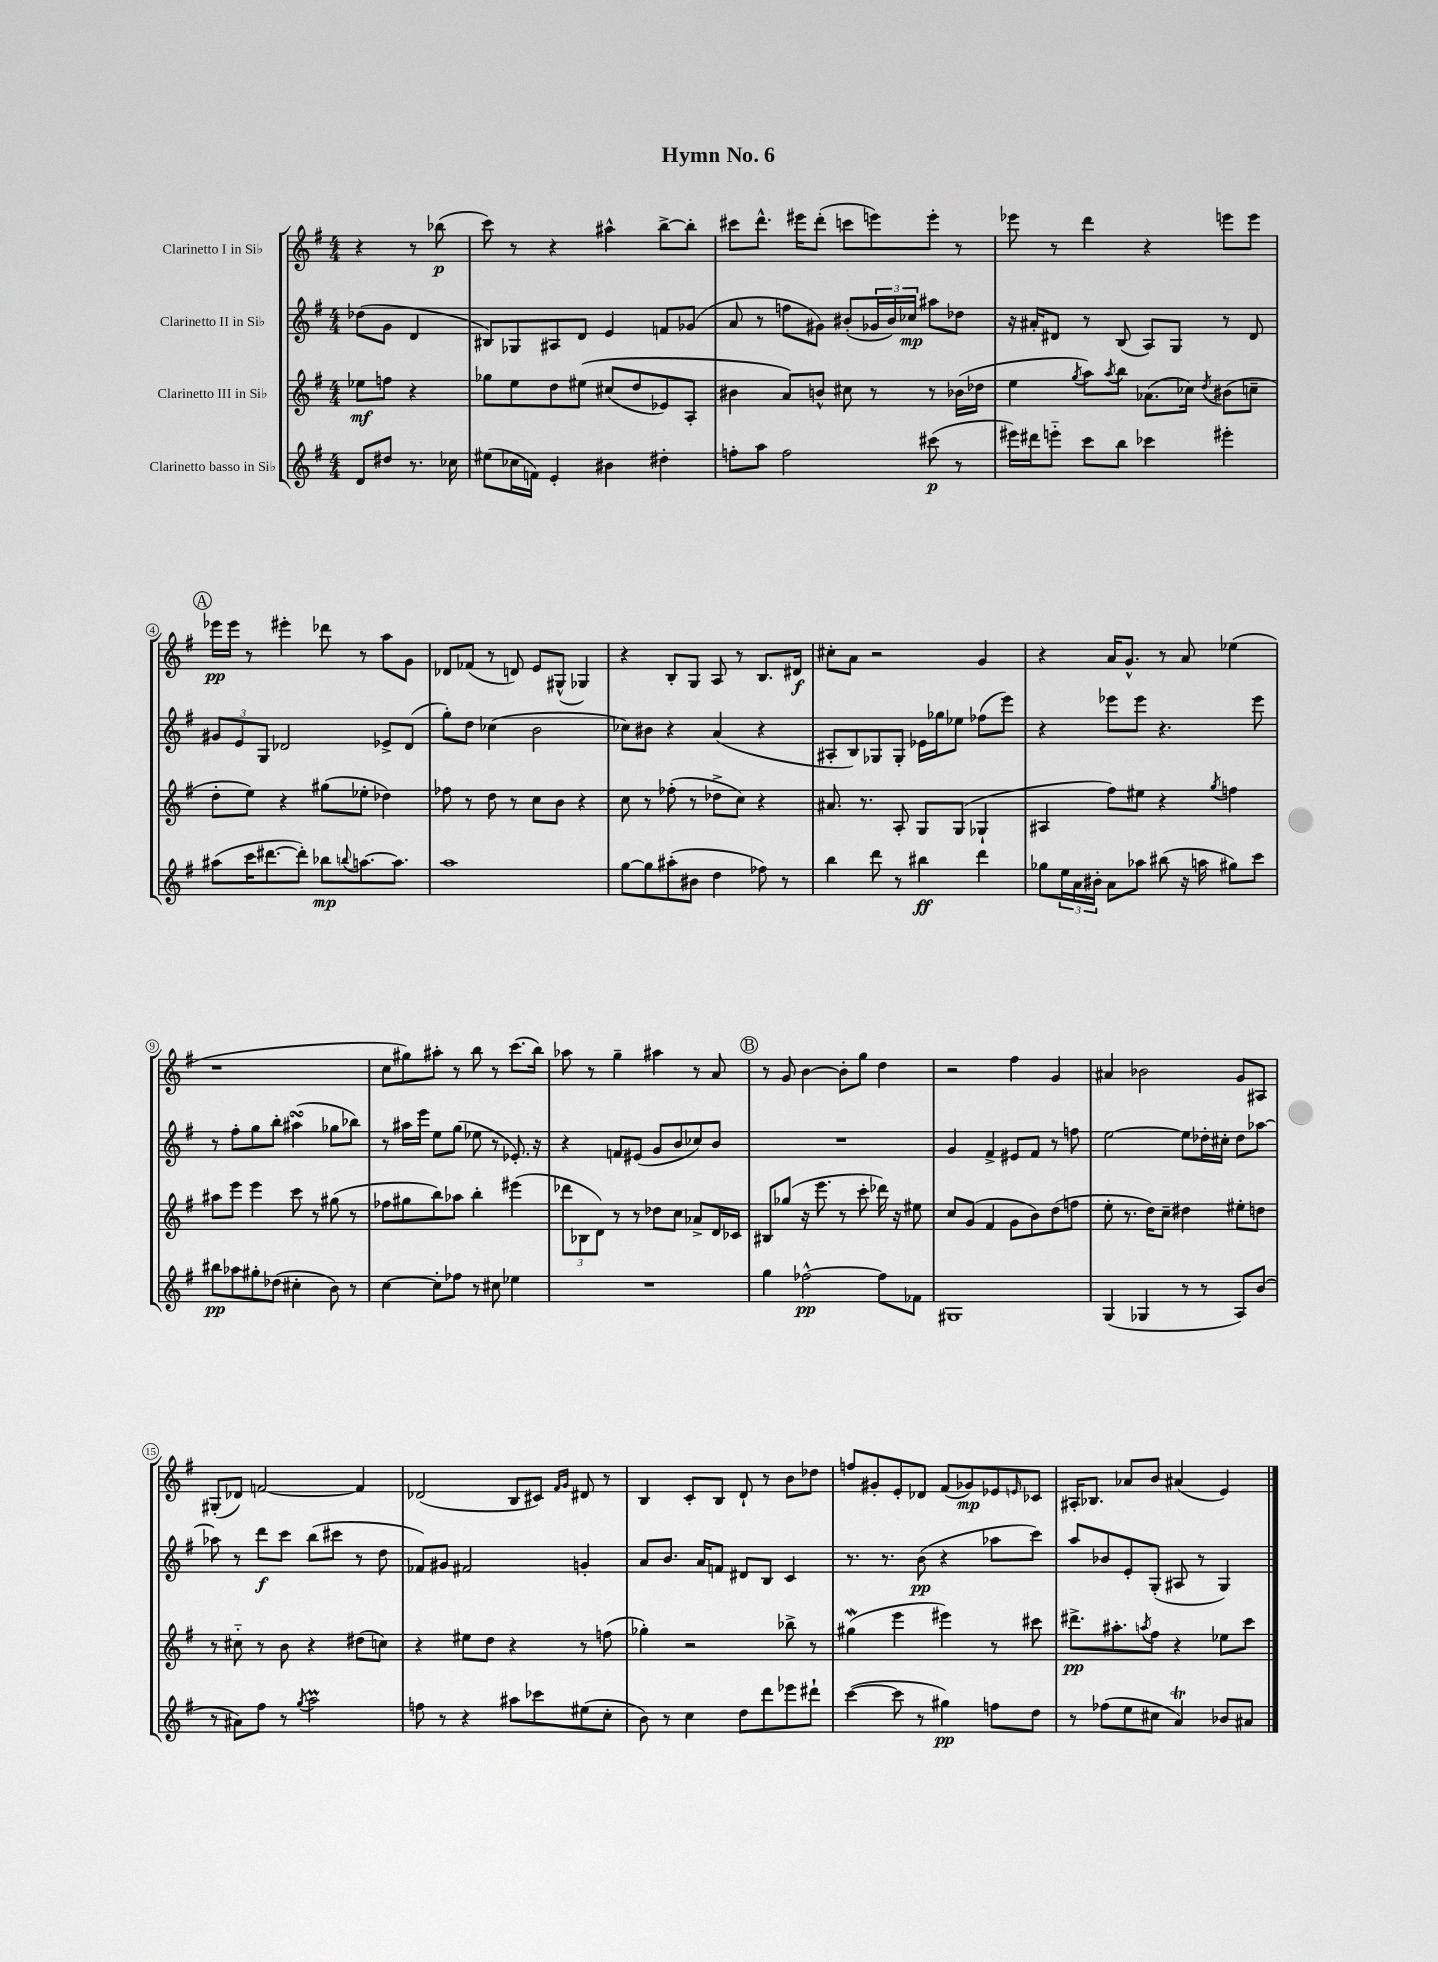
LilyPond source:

\header { title = "Hymn No. 6" }
<<
\new StaffGroup <<
\new Staff = "s0" \with { instrumentName = "Clarinetto I in Sib" } {
    \clef treble \key g \major \numericTimeSignature \time 4/4 \partial 2
    r4 r8 bes''8\p( |
    c'''8) r8 r4 ais''4-^ b''8~-> b''8-. |
    cis'''8 d'''8.-^ eis'''16 d'''8-.( c'''8 e'''8) e'''8-. r8 |
    ees'''8 r8 d'''4 r4 e'''8 e'''8 |
    \mark \markup { \circle "A" } ees'''16\pp ees'''16 r8 eis'''4-. des'''8 r8 a''8 g'8 |
    des'8 fes'8( r8 d'8) e'8 gis8-^( ges4) |
    r4 b8-. g8 a8 r8 b8. dis'16\f |
    cis''8-. a'8 r2 g'4 |
    r4 a'16 g'8.-^ r8 a'8 ees''4( |
    r1 |
    c''8 gis''8) ais''8-. r8 b''8 r8 c'''8.( b''16) |
    aes''8 r8 g''4-- ais''4 r8 a'8 |
    \mark \markup { \circle "B" } r8 g'8 b'4~ b'8-. g''8 d''4 |
    r2 fis''4 g'4 |
    ais'4 bes'2 g'8 ais8 |
    gis8-.( des'8) f'2~ f'4 |
    des'2( b8 cis'8) \grace { fis'16 g'16 } dis'8 r8 |
    b4 c'8-. b8 d'8-! r8 b'8 des''8 |
    f''8 gis'8-. e'8-. des'8 fis'8( ges'8\mp) ees'8 \grace { e'16 } ces'8 |
    ais16-. bes8. aes'8 b'8 ais'4( e'4) \bar "|." |
}
\new Staff = "s1" \with { instrumentName = "Clarinetto II in Sib" } {
    \clef treble \key g \major \numericTimeSignature \time 4/4 \partial 2
    des''8( g'8 d'4 |
    bis8) ges8 ais8 d'8 e'4 f'8 ges'8( |
    a'8 r8 f''8 gis'8) bis'8-.( \tuplet 3/2 { ges'16 bis'16) ces''16\mp } ais''8 des''8 |
    r16 ais'16-. dis'8 r8 b8( a8) g8 r8 dis'8 |
    \mark \markup { \circle "A" } \tuplet 3/2 { gis'8 e'8 g8 } des'2 ees'8-> des'8( |
    g''8-.) d''8 ces''4( b'2 |
    ces''8) bis'8 r4 a'4( r4 |
    ais8-. b8) ges8 ges8-. ees'16 ges''16 ees''8 fes''8( e'''8) |
    r4 ees'''8 ees'''8 r4. ees'''8 |
    r8 fis''8-. g''8 b''8-. ais''4\turn( ges''8 bes''8) |
    r8 ais''16 e'''16 e''8 g''8( ees''8 r8 ees'8.-.) r16 |
    r4 f'8 eis'8( g'8 b'8 ces''8) b'8 |
    \mark \markup { \circle "B" } R1 |
    g'4 fis'4-> eis'8 fis'8 r8 f''8 |
    e''2~ e''8 des''16-. cis''16-. des''8 aes''8~ |
    aes''8 r8 d'''8\f c'''8 b''8( cis'''8 r8 d''8 |
    fes'8) gis'8 fis'2 g'4-. |
    a'8 b'8. a'16 f'8 dis'8 b8 c'4 |
    r8. r8. b'8\pp( r4 aes''8 c'''8) |
    a''8 bes'8 e'8-. g8-.( ais8 r8 g4) \bar "|." |
}
\new Staff = "s2" \with { instrumentName = "Clarinetto III in Sib" } {
    \clef treble \key g \major \numericTimeSignature \time 4/4 \partial 2
    ees''8\mf f''8 r4 |
    ges''8 e''8 d''8 eis''8\( cis''8( d''8 ees'8) a8-. |
    bis'4 a'8\) b'8-^ cis''8 r8 r8 bes'16( des''16 |
    e''4 \acciaccatura { g''8 } a''8) \acciaccatura { a''8 } b''8 aes'8.( ces''16) \acciaccatura { d''8 } bis'8( c''8-- |
    \mark \markup { \circle "A" } d''8-. e''8) r4 gis''8( ees''8-. des''4) |
    fes''8 r8 d''8 r8 c''8 b'8 r4 |
    c''8 r8 fes''8-.( r8 des''8-> c''8) r4 |
    ais'8. r8. a8-. g8 g8( ges4-! |
    ais4 fis''8) eis''8 r4 \acciaccatura { g''8 } f''4 |
    ais''8 e'''8 e'''4 c'''8 r8 gis''8( r8 |
    fes''8 gis''8 b''8) aes''8 b''4-. eis'''4( |
    \tuplet 3/2 { des'''8 bes8 d'8) } r8 r8 des''8 c''8 aes'8-> d'16 ces'16 |
    \mark \markup { \circle "B" } bis8 ges''8( r16 e'''8. r8 c'''8-. des'''16) r16 eis''8 |
    c''8 g'8( fis'4 g'8 b'8) d''8( f''8 |
    e''8-. r8. d''16) c''8-- dis''4 eis''8-. d''8 |
    r8 cis''8-_ r8 b'8 r4 dis''8( c''8) |
    r4 eis''8 d''8 r4 r8 f''8( |
    ges''4-.) r2 bes''8-> r8 |
    gis''4\mordent( e'''4 eis'''4) r8 cis'''8 |
    dis'''8.->\pp ais''8.-. \acciaccatura { a''8 } fis''8 r4 ees''8 c'''8 \bar "|." |
}
\new Staff = "s3" \with { instrumentName = "Clarinetto basso in Sib" } {
    \clef treble \key g \major \numericTimeSignature \time 4/4 \partial 2
    d'8 dis''8 r8. ces''16 |
    eis''8( ces''16 f'16) e'4-. bis'4 dis''4-. |
    f''8-. a''8 f''2 cis'''8\p( r8 |
    eis'''16) dis'''16 e'''8-_ c'''8 b''8 ces'''4 eis'''4-. |
    \mark \markup { \circle "A" } ais''8( c'''16 dis'''8.~ dis'''8-.) bes''8\mp \appoggiatura { b''8 } a''8.~ a''8. |
    a''1 |
    g''8~ g''8 ais''8-.( bis'8 d''4 fes''8) r8 |
    b''4 d'''8 r8 bis''4\ff d'''4 |
    ges''8 \tuplet 3/2 { e''16 a'16 bis'16-. } a'8 aes''8 bis''8( r16 a''16 gis''8) c'''8 |
    bis''8\pp aes''8 gis''8-. des''8( cis''4-. b'8) r8 |
    c''4~ c''8-. fes''8 r8 cis''8 ees''4 |
    R1 |
    \mark \markup { \circle "B" } g''4 fes''2~-^\pp fes''8 fes'8 |
    gis1 |
    g4( ges4 r8 r8 a8) b'8( |
    r8 ais'8) fis''8 r8 \acciaccatura { g''8 } a''2\prall |
    f''8 r8 r4 ais''8 ces'''8 eis''8( c''8-. |
    b'8) r8 c''4 d''8 d'''8 ees'''8 dis'''8-! |
    c'''4~( c'''8 r8 gis''4\pp) f''8 d''8 |
    r8 fes''8( e''8 cis''8 a'4\trill) bes'8 ais'8 \bar "|." |
}
>>
>>
\layout { \context { \Score \override BarNumber.stencil = #(make-stencil-circler 0.1 0.3 ly:text-interface::print) } }
